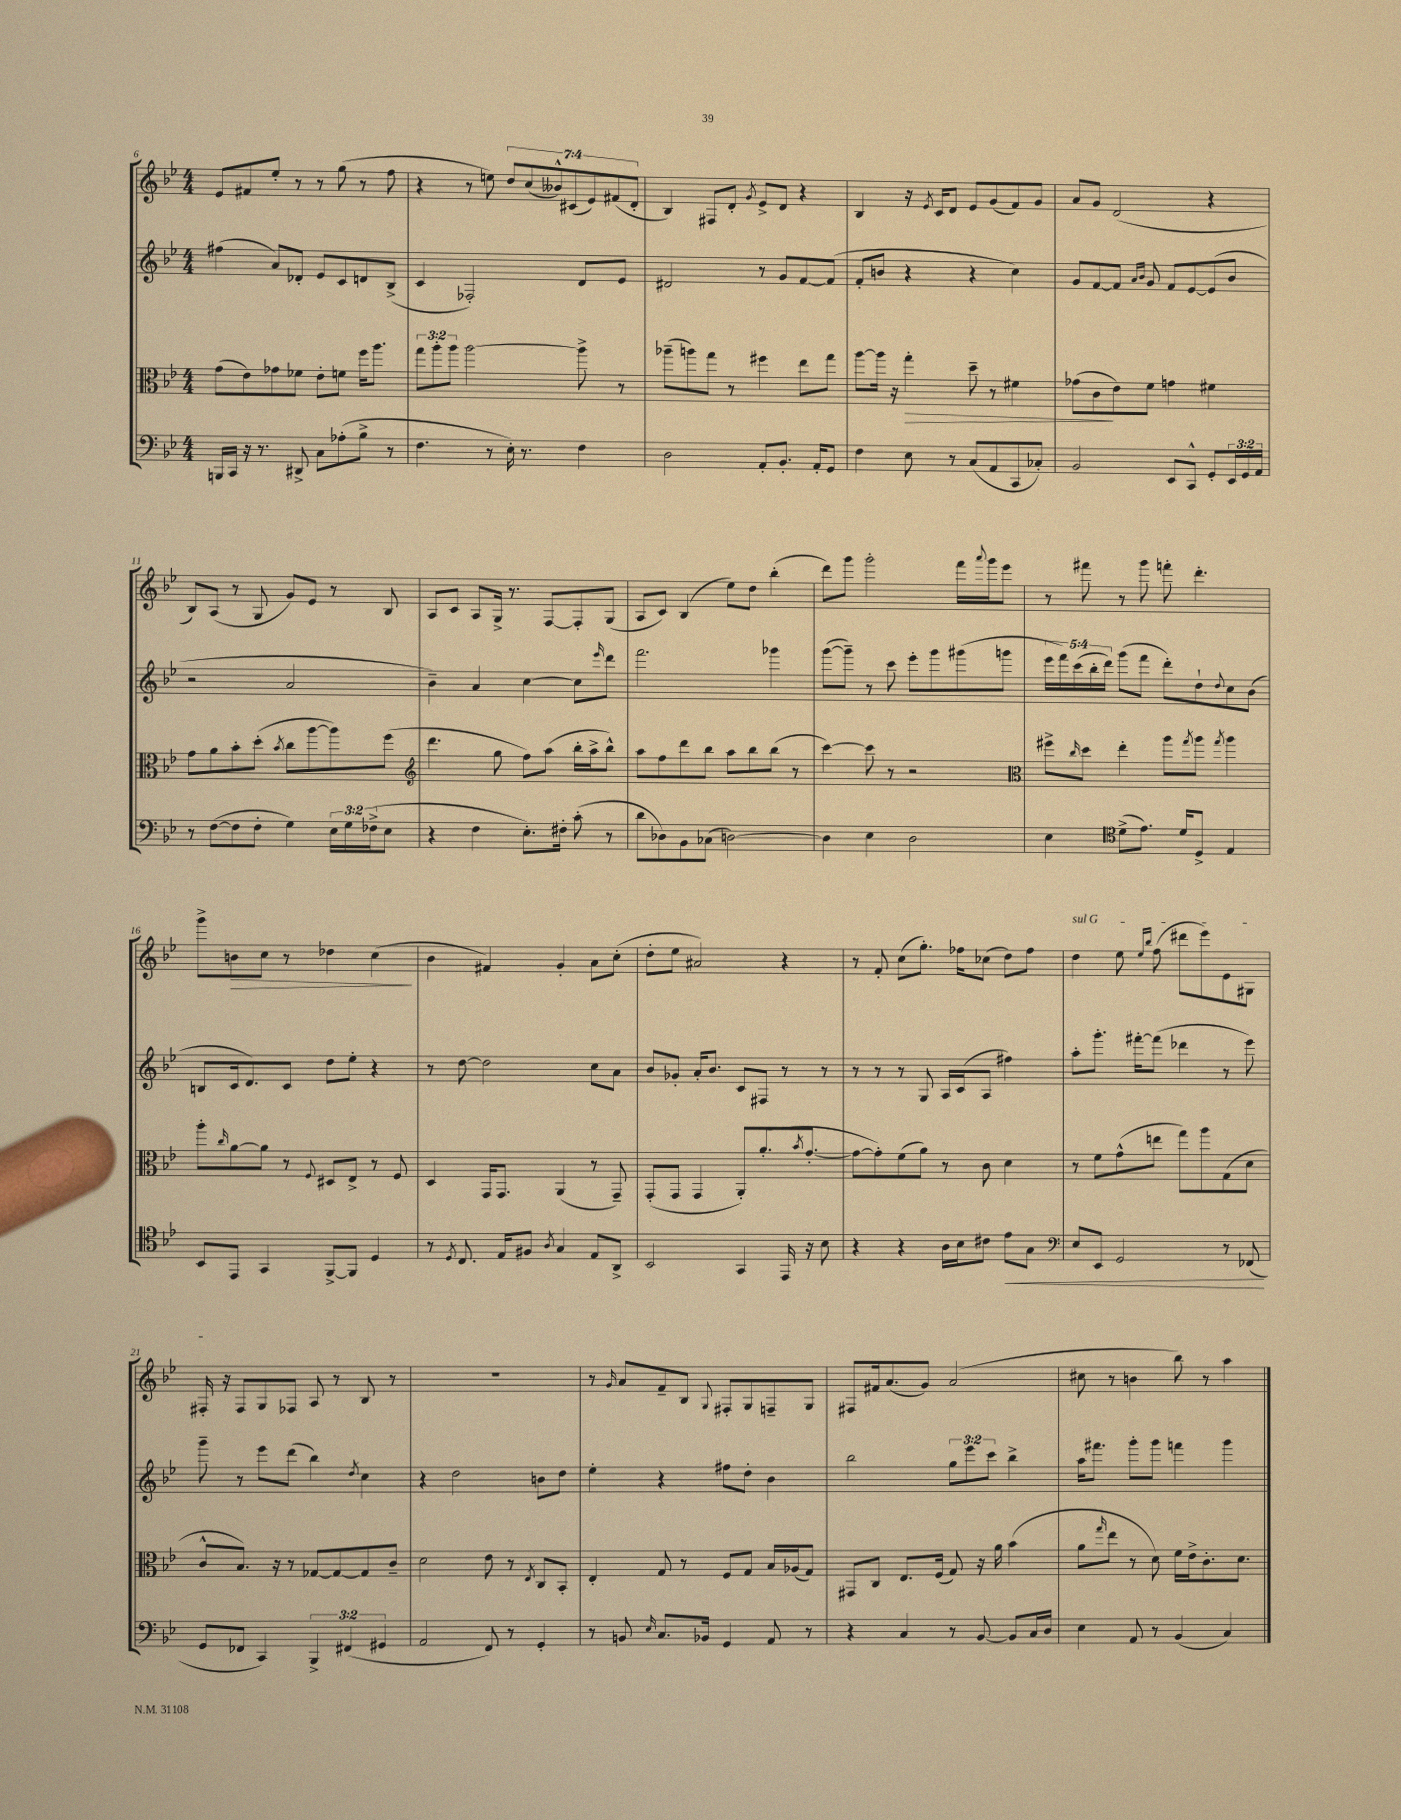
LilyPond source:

<<
\new StaffGroup <<
\new Staff = "s0" {
    \clef treble \key bes \major \numericTimeSignature \time 4/4 \override Staff.TupletNumber.text = #tuplet-number::calc-fraction-text
    ees'8 fis'8 ees''8-. r8 r8 g''8( r8 f''8 |
    r4 r8 e''8) \tuplet 7/4 { d''8 c''8( beses'8-^) cis'8( ees'8) fis'8( d'8-. } |
    bes4) fis8 d'8-. \acciaccatura { g'8 } ees'8-> d'8 r4 |
    bes4 r16 \acciaccatura { ees'8 } c'16 d'8 ees'8 g'8( f'8) g'8 |
    a'8 g'8 d'2( r4 |
    bes8) a8( r8 g8 g'8) ees'8 r8 bes8 |
    a8 c'8 a8 g16-> r8. f8~ f8-. g8( |
    a8 c'8) bes4( ees''8) d''8 bes''4-.( |
    d'''8) g'''8 g'''2-. f'''16 \appoggiatura { a'''8 } g'''16 ees'''8 |
    r8 fis'''8 r8 g'''8 f'''8-. d'''4.-. |
    g'''8-> b'8\> c''8 r8 des''4 c''4\!( |
    bes'4 fis'4) g'4-. a'8 c''8-.( |
    d''8-. ees''8 ais'2) r4 |
    r8 f'8-. c''8( g''8.-.) fes''16 ces''8( d''8) fes''8 |
    \once \override TextSpanner.bound-details.left.text = \markup { \italic "sul G" } d''4\startTextSpan ees''8 \grace { ees''16 bes''16 } f''8( dis'''8 ees'''8) ees'8 gis8 |
    fis16-.\stopTextSpan r16 fis8 g8 fes8 a8 r8 bes8 r8 |
    R1 |
    r8 \grace { g'16 } a'8 f'8-- bes8 \appoggiatura { g8 } fis8-. g8 f8-- g8 |
    fis8 fis'16 a'8.( g'8) a'2( |
    cis''8 r8 b'4 bes''8) r8 a''4 \bar "|." |
}
\new Staff = "s1" {
    \clef treble \key bes \major \numericTimeSignature \time 4/4 \override Staff.TupletNumber.text = #tuplet-number::calc-fraction-text
    fis''4( a'8) des'8-. ees'8 c'8 d'8 bes8->( |
    c'4 fes2-.) d'8 ees'8 |
    dis'2 r8 g'8 f'8~ f'8( |
    f'8-. b'8 r4 r4 c''4) |
    g'8 f'8~ f'8 \grace { a'16 bes'16 } g'8 f'8 ees'8~ ees'8( bes'8 |
    r2 a'2 |
    bes'4--) a'4 c''4~ c''8 \grace { ees'''16 } d'''8 |
    f'''2. ges'''4 |
    g'''8~( g'''8--) r8 c'''8 ees'''8-. g'''8 gis'''8( g'''8 |
    \tuplet 5/4 { ees'''16 f'''16) c'''16( bes''16-. d'''16) } g'''8( f'''8 d'''8-.) d''8-! \appoggiatura { d''8 } c''8 bes'8( |
    b8 c'16 d'8.) c'8 d''8 ees''8-. r4 |
    r8 d''8~ d''2 c''8 a'8 |
    bes'8 ges'8-. a'16-. bes'8. c'8 fis8 r8 r8 |
    r8 r8 r8 g8 a16 c'16( a8 fis''4) |
    a''8-. g'''8.-. fis'''16~-. fis'''8( des'''4 r8 ees'''8) |
    g'''8-- r8 ees'''8 d'''8( bes''4) \acciaccatura { d''8 } c''4 |
    r4 d''2 b'8 d''8 |
    ees''4-. r4 fis''8 d''8-. bes'4 |
    bes''2 \tuplet 3/2 { g''8 ees'''8 c'''8 } bes''4-> |
    a''16 fis'''8. g'''8-. g'''8 f'''4 g'''4 \bar "|." |
}
\new Staff = "s2" {
    \clef alto \key bes \major \numericTimeSignature \time 4/4 \override Staff.TupletNumber.text = #tuplet-number::calc-fraction-text
    g'8( ees'8) ges'8 fes'8 ees'8-. f'8 f''16 a''8. |
    \tuplet 3/2 { g''8 a''8-. a''8 } a''2~ a''8-> r8 |
    aes''8--( a''8) g''8 r8 fis''4 ees''8 g''8 |
    a''8~ a''16 r16 g''4-.\> d''8-- r8 fis'4 |
    ges'8( c'8\! ees'8) f'8 g'4 fis'4 |
    g'8 a'8 bes'8-. d''8-.( \acciaccatura { bes'8 } c''8 a''8~ a''8) f''8( |
    \clef treble d'''4. g''8 f''8) a''8( bes''16-. a''16-> bes''8-^) |
    a''8 f''8 d'''8 bes''8 a''8 bes''8 bes''8( r8 |
    c'''4~) c'''8 r8 r2 |
    \clef alto fis''8-> \grace { c''16 } d''8 ees''4-. a''8 \acciaccatura { g''8 } a''8 \acciaccatura { g''8 } a''4 |
    a''8-. \grace { c''16 } a'8~ a'8 r8 \appoggiatura { f8 } dis8 ees8-> r8 f8 |
    d4 g,16 g,8. a,4( r8 g,8--) |
    g,8-.( g,8 g,4 a,8-.) a'8.-.( \acciaccatura { bes'8 } g'8.~-. |
    g'8~ g'8-.) f'8( a'8) r8 c'8 d'4 |
    r8 f'8 g'8-^( e''8 g''8) a''8 g8( d'8 |
    c'8-^ bes8.) r16 r8 ges8~ ges8~ ges8 c'8-- |
    d'2 ees'8 r8 \acciaccatura { ees8 } c8 bes,8-. |
    ees4-. g8 r8 f8 g8 bes16 aes16( g8) |
    gis,8 c8 ees8. f16( g8) r16 a'16 bes'4( |
    a'8 \grace { g''16 } ees''8 r8 d'8) f'16 ees'16-> c'8.-. d'8. \bar "|." |
}
\new Staff = "s3" {
    \clef bass \key bes \major \numericTimeSignature \time 4/4 \override Staff.TupletNumber.text = #tuplet-number::calc-fraction-text
    b,,16 c,16 r16 r8. dis,8-> c8 aes8-.( bes8-> r8 |
    f4. r8 ees16-.) r8. f4 |
    d2 a,8-. bes,8.-. a,16-. g,8 |
    f4 ees8 r8 c8( a,8 c,8 ces8-.) |
    bes,2 ees,8 c,8-^ g,8-. \tuplet 3/2 { ees,16 g,16 a,16 } |
    r8 f8~( f8 f8-. g4) \tuplet 3/2 { ees16 g16 fes16->( } ees8 |
    r4 f4 ees8.-.) fis16-. c'8-.( r8 |
    d'8 des8) bes,8 ces8( d2~) |
    d4 ees4 d2 |
    ees4 \clef tenor d'8->( ees'8.) d'16 d8-> ees4 |
    bes,8 ees,8 g,4 f,8~-> f,8 d4 |
    r8 \acciaccatura { d8 } c8. ees16 fis8 \acciaccatura { a8 } g4 ees8 a,8-> |
    bes,2 g,4 ees,16 r16 bes8 |
    r4 r4 a16 bes16 cis'8 ees'8\< g8 |
    \clef bass ees8 ees,8 g,2 r8 fes,8\!( |
    g,8 fes,8 c,4) \tuplet 3/2 { bes,,4-> fis,4( gis,4 } |
    a,2 f,8) r8 g,4-. |
    r8 b,8 \grace { ees16 } c8. bes,16 g,4 a,8 r8 |
    r4 c4 r8 bes,8~ bes,8 c16 d16 |
    ees4 a,8 r8 bes,4( c4) \bar "|." |
}
>>
>>
\layout { \context { \Score currentBarNumber = #6 } }
